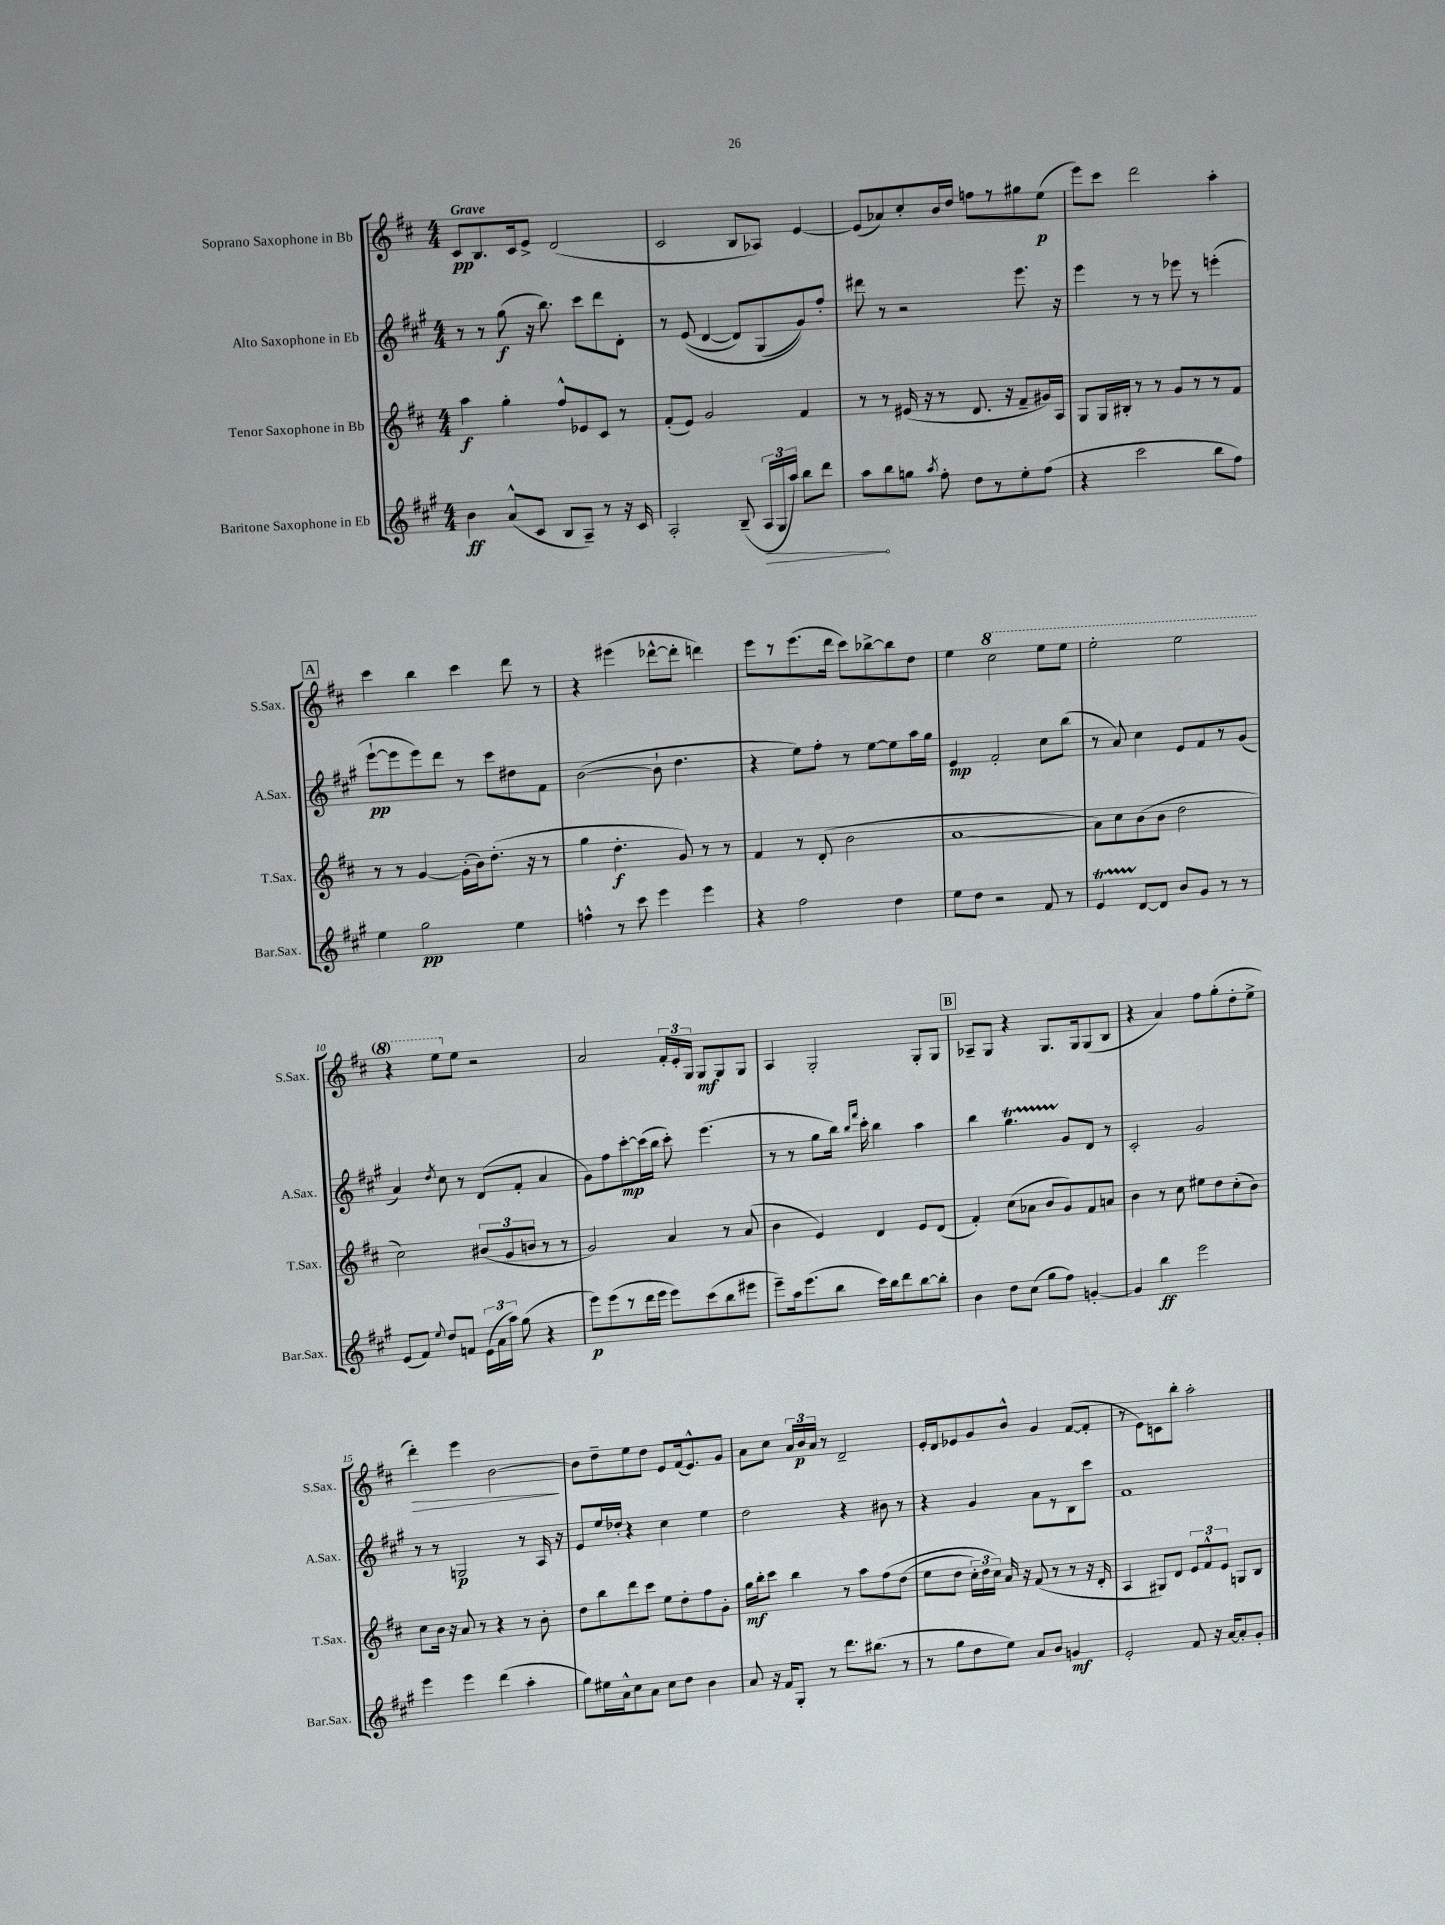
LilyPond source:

<<
\new StaffGroup <<
\new Staff = "s0" \with { instrumentName = "Soprano Saxophone in Bb" shortInstrumentName = "S.Sax." } {
    \clef treble \key d \major \numericTimeSignature \time 4/4 \tempo "Grave"
    \autoBeamOff cis'8[\pp b8. cis'16 e'8]-> d'2( |
    cis'2 b8[ aes8]) e'4~ |
    e'8[( aes'8) cis''8-. b'16 d''16] f''8[ r8 gis''8 e''8]\p( |
    e'''8[) cis'''8] d'''2 a''4-. |
    \mark \markup { \box "A" } cis'''4 b''4 cis'''4 d'''8 r8 |
    r4 eis'''4( des'''8[~-^ des'''8]-. d'''4) |
    e'''8[ r8 e'''8.( d'''16] cis'''8[) bes''8~-> bes''8 d''8] |
    e''4 \ottava #1 cis'''2 e'''8[ e'''8] |
    e'''2-. e'''2 |
    r4 e'''8[ \ottava #0 e''8] r2 |
    a'2 \tuplet 3/2 { fis'16[-. e'16-. g16] } g8[\mf g8 g8] |
    a4 g2-. g8[-. g8] |
    \mark \markup { \box "B" } aes8[-- g8] r4 g8.[ g16 g8( b8] |
    r4 a'4) fis''8[ g''8-.( d''8-. e''8]-> |
    d'''4-.\>) e'''4 b'2~\! |
    b'8[ d''8-- e''8 d''8] e'8[ fis'16( e'8.-^) g'8] |
    a'8[ cis''8] \tuplet 3/2 { a'16[ b'16\p a'16] } r8 d'2-- |
    e'16[-. d'16 ees'8 g'8 b'8]-^ g'4 fis'8[~( fis'8]-. |
    r8 e'8[) c'8 b''8]-. a''2-. \bar "|." |
}
\new Staff = "s1" \with { instrumentName = "Alto Saxophone in Eb" shortInstrumentName = "A.Sax." } {
    \clef treble \key a \major \numericTimeSignature \time 4/4
    \autoBeamOff r8 r8 gis''8\f( r16 b''8.) cis'''8[ d'''8 d'8]-. |
    r8 e'8(\( d'4~ d'8[) gis8( gis'8)\) fis''8]-. |
    dis'''8 r8 r2 e'''8. r16 |
    e'''4 r8 r8 ees'''8 r8 e'''4-.( |
    \mark \markup { \box "A" } e'''8[~-!\pp e'''8 e'''8) d'''8] r8 cis'''8[ dis''8 fis'8] |
    b'2~( b'8-! d''4. |
    r4 e''8[) fis''8]-. r8 e''8[~ e''8 a''16 gis''16] |
    e'4\mp fis'2-. cis''8[ b''8]( |
    r8 a'8) cis''4 e'8[ fis'8 r8 gis'8]( |
    a'4) \acciaccatura { d''8 } cis''8 r8 d'8[( fis'8]-. a'4 |
    gis'8[) fis''8 cis'''8~-.\mp cis'''16( b''16] cis'''8-.) e'''4.( |
    r8 r8 gis''8[ b''16]) \grace { b''16[ fis'''16] } cis'''16-. b''4 a''4 |
    \mark \markup { \box "B" } b''4 gis''4.\startTrillSpan gis'8[\stopTrillSpan d'8] r8 |
    cis'2-. gis'2 |
    r8 r8 g2\p r8 a16 r16 |
    e'8[ e''16 des''16]-. r4 cis''4 e''4 |
    d''2 r4 bis'8 r8 |
    r4 gis'4 a'8[ r8 b8 cis'''8] |
    fis'1 \bar "|." |
}
\new Staff = "s2" \with { instrumentName = "Tenor Saxophone in Bb" shortInstrumentName = "T.Sax." } {
    \clef treble \key d \major \numericTimeSignature \time 4/4
    \autoBeamOff a''4\f g''4-. fis''8[-^ ees'8 cis'8] r8 |
    fis'8[-.( e'8]) g'2 fis'4 |
    r8 r8 eis'16( r16 r8 d'8. r16 fis'8[-- gis'16) a16] |
    g8[ g16 bis16]-. r8 r8 g'8[ r8 r8 fis'8] |
    \mark \markup { \box "A" } r8 r8 g'4~ g'16[-.( b'16) d''8.]-.( r16 r8 |
    g''4 d''4.-.\f g'8) r8 r8 |
    fis'4 r8 d'8-.( b'2 |
    a'1~ |
    a'8[) cis''8 b'8( b'8] d''2 |
    cis''2) \tuplet 3/2 { bis'8[( g'8 b'8] } r8 r8 |
    g'2) a'4 r8 a'8( |
    b'4 e'4) d'4 e'8[ d'8]( |
    \mark \markup { \box "B" } fis'4-.) cis''8[( aes'8] b'8[ g'8) fis'8 a'8] |
    b'4 r8 cis''8 eis''8[ d''8 cis''8-.( b'8]) |
    cis''8[ b'16] r16 a'8 r8 r4 r8 b'8-. |
    d''8[ b''8 d'''8 cis'''8] e''8[ d''8-. fis''8 g'8]-. |
    g''16[\mf b''16-. cis'''8] b''4 r8 a''8[ fis''8\( d''8]( |
    e''8[ d''8] \tuplet 3/2 { cis''16[-.) d''16 cis''16]\) } a'16 r16 fis'8( r8 r8 r16 d'16-. |
    a4 gis8[) d'8] \tuplet 3/2 { e'8[ fis'8-^ e'8] } g8[ b8] \bar "|." |
}
\new Staff = "s3" \with { instrumentName = "Baritone Saxophone in Eb" shortInstrumentName = "Bar.Sax." } {
    \clef treble \key a \major \numericTimeSignature \time 4/4
    \autoBeamOff b'4\ff a'8[-^( cis'8] b8[ a8]--) r8 r16 cis'16 |
    a2-. b8--( \tuplet 3/2 { \once \override Hairpin.circled-tip = ##t a16[\> gis16 a''16]) } b''8[ d'''8] |
    a''8[\! b''8 g''8] \acciaccatura { a''8 } fis''8-. d''8[ r8 e''8-. fis''8]( |
    r4 cis'''2 b''8[ fis''8]) |
    \mark \markup { \box "A" } e''4 gis''2\pp e''4 |
    f''4-^ r8 cis'''8 e'''4 e'''4 |
    r4 fis''2 d''4 |
    e''8[ d''8] r2 fis'8 r8 |
    e'4\startTrillSpan d'8[~\stopTrillSpan d'8] b'8[ gis'8] r8 r8 |
    e'8[( fis'8]) \appoggiatura { e''8 } d''8[ f'8] \tuplet 3/2 { e'16[( a'16 a''16]) } gis''8( r4 |
    e'''8[\p) e'''8( r8 d'''16 e'''16] e'''8[) cis'''8( b''8 eis'''8] |
    e'''8[--) a''16 e'''8.( b''8] cis'''16[) b''16 d'''8 b''8~ b''8]-. |
    \mark \markup { \box "B" } b'4 d''8[ cis''8]( gis''8[ fis''8]) g'4~-. |
    g'4 b''4\ff e'''2 |
    e'''4 e'''4 d'''4( a''4-. |
    gis''8[) eis''16 a'16-^ cis''8 a'8] cis''8[ d''8] b'4 |
    a'8 r16 fis'16[ gis8]-. r8 d'''8.[ bis''8.]( r8 |
    r8 gis''8[ d''8 e''8]) a'8[ b'8] g'4\mf |
    e'2-. fis'8 r16 a'16[~ a'8-. gis'8]-. \bar "|." |
}
>>
>>
